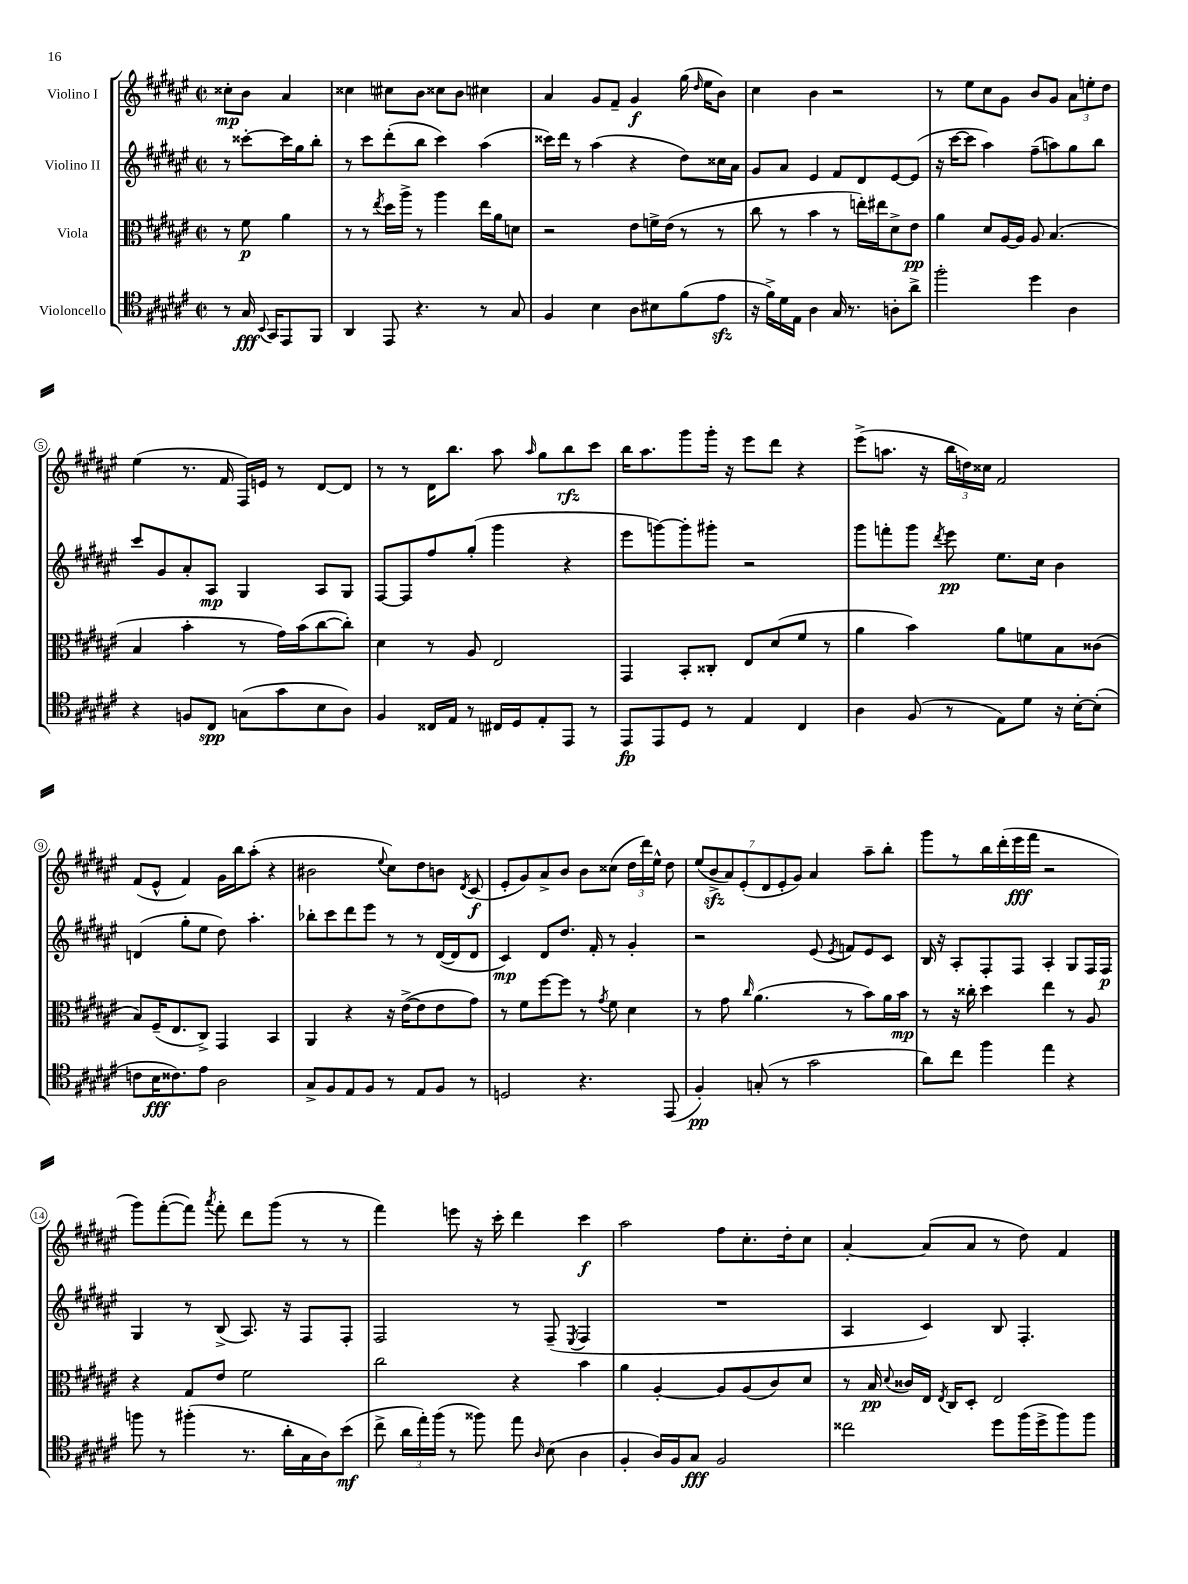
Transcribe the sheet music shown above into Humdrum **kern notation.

**kern	**kern	**kern	**kern
*staff4	*staff3	*staff2	*staff1
*clefC4	*clefC3	*clefG2	*clefG2
*k[f#c#g#d#a#e#]	*k[f#c#g#d#a#e#]	*k[f#c#g#d#a#e#]	*k[f#c#g#d#a#e#]
*M2/2	*M2/2	*M2/2	*M2/2
*met(c|)	*met(c|)	*met(c|)	*met(c|)
8r	8r	8r	8cc##'
16G#	8f#	[8ccc##'	8b
8qqBB	.	.	.
16GG#	.	.	.
8EE#	4a#	16ccc##]	4a#
.	.	16gg#	.
8FF#	.	8bb'	.
=	=	=	=
4AA#	8r	8r	4cc##
.	8r	8ccc#	.
.	8qee#	.	.
8EE#	16dd#	(8ddd#'	8cc#
.	16aa#^	.	.
4.r	8r	8bb	8b
.	4aa#	4ccc#)	8cc##
.	.	.	8b
8r	16ee#	(4aa#	4cc#
.	16a#	.	.
8G#	8d	.	.
=	=	=	=
4F#	2r	16ccc##)	4a#
.	.	16ddd#	.
.	.	8r	.
4B	.	(4aa#	8g#
.	.	.	8f#~
8A#	8e#	4r	4g#
8B#	16f^	.	.
.	(16e#	.	.
(8f#	8r	8dd#)	(16gg#
.	.	.	16qqdd#
.	.	.	16ee#
8e#	8r	16cc##	8b)
.	.	16a#	.
=	=	=	=
16r	8cc#	8g#	4cc#
16f#^)	.	.	.
16d#	8r	8a#	.
16E#	.	.	.
4A#	4b	4e#	4b
16G#	8r	8f#	2r
8.r	.	.	.
.	16ee')	8d#	.
.	16ee#	.	.
8A'	8d#^	[8e#	.
8a#^	8e#	(8e#]	.
=	=	=	=
2ff#'	4a#	16r	8r
.	.	[16ccc#	.
.	.	8ccc#]	8ee#
.	8d#	4aa#)	8cc#
.	[16A#	.	8g#
.	16A#]	.	.
4dd#	8A#	(8ff#~	8b
.	(4.B	8aa)	8g#
4A#	.	8gg#	12a#
.	.	.	12ee'
.	.	8bb	.
.	.	.	12dd#
=	=	=	=
4r	4B	8ccc#	(4ee#
.	.	8g#	.
8F	4b'	8a#'	8.r
8C#	.	8A#	.
.	.	.	16f#
(8G	8r	4G#	16F#)
.	.	.	16e
8g#	16g#)	.	8r
.	(16b	.	.
8B	[8cc#	8A#	[8d#
8A#)	8cc#'])	8G#	8d#]
=	=	=	=
4F#	4d#	[8F#	8r
.	.	8F#]	8r
16C##	8r	8ff#	16d#
16E#	.	.	8.bb
8r	8A#	(8gg#'	.
16C#	2E#	4ggg#	8aa#
16D#	.	.	.
.	.	.	16qqaa#
8E#'	.	.	8gg#
8EE#	.	4r	8bb
8r	.	.	8ccc#
=	=	=	=
8EE#	4GG#	8eee#	16bb
.	.	.	8.aa#
8EE#	.	[8ggg)	.
8D#	8BB'	8ggg']	8ggg#
8r	8C##'	8ggg#'	16ggg#'
.	.	.	16r
4E#	8E#	2r	8eee#
.	(8d#	.	8ddd#
4C#	8f#	.	4r
.	8r	.	.
=	=	=	=
4A#	4a#	8ggg#	(8eee#^
.	.	8fff'	8.aa
(8F#	4b)	8ggg#	.
.	.	.	16r
.	.	8qddd#	.
8r	.	8eee#	24bb
.	.	.	24dd)
.	.	.	24cc##
8E#)	8a#	8.ee#	2f#
8d#	8f	.	.
.	.	16cc#	.
16r	8B	4b	.
[16B'	.	.	.
(8B']	(8c##	.	.
=	=	=	=
8c	8B)	(4d	(8f#
16B	(16F#~	.	8e#^^
8.c##)	8.E#	.	.
.	.	8gg#'	4f#)
8e#	8C#^)	8ee#	.
2A#	4GG#	8dd#)	16g#
.	.	.	16bb
.	.	4.aa#'	(8aa#'
.	4BB	.	4r
=	=	=	=
8G#^	4AA#	8bb-'	2b#
8F#	.	8ccc#	.
8E#	4r	8ddd#	.
8F#	.	8eee#	.
.	.	.	8qqee#
8r	16r	8r	8cc#)
.	([16e#^	.	.
8E#	8e#]	8r	8dd#
8F#	8e#	([16d#	8b
.	.	16d#]	.
.	.	.	8qd#
8r	8g#)	8d#	(8c#
=	=	=	=
2D	8r	4c#)	8e#'
.	8f#	.	8g#)
.	[8ff#	8d#	8a#^
.	8ff#]	8.dd#	8b
4.r	8r	.	8b
.	.	16f#'	.
.	8qg#	.	.
.	8f#	8r	(8cc##
.	4d#	4g#'	24dd#
.	.	.	24ddd#)
.	.	.	24ee#^^
(8EE#	.	.	8dd#
=	=	=	=
4F#')	8r	2r	(14ee#
.	.	.	14b^
.	8g#	.	.
.	.	.	14a#)
.	.	.	(14e#'
.	16qqcc#	.	.
(8G'	(4.a#	.	.
.	.	.	14d#
.	.	.	14e#'
8r	.	.	.
.	.	.	14g#)
2g#	.	(8e#	4a#
.	.	8qe#	.
.	8r	8f)	.
.	8b)	8e#	8aa#~
.	16a#	8c#	8bb'
.	16b	.	.
=	=	=	=
8a#)	8r	16B	8ggg#
.	.	16r	.
8cc#	16r	8A#'	8r
.	16cc##'	.	.
4ff#	4dd#	8F#'	16bb
.	.	.	(16ddd#'
.	.	8F#	16eee#
.	.	.	16fff#
4ee#	4ee#	4A#'	2r
4r	8r	8G#	.
.	8A#	16F#	.
.	.	16F#	.
=	=	=	=
8ff	4r	4G#	8ggg#)
8r	.	.	([8fff#'
(4ff#'	8G#	8r	8fff#])
.	.	.	8qaaa#
.	8e#	(8B^	8fff#'
8.r	2f#	8.A#)	8ddd#
.	.	.	(8ggg#
16a#'	.	16r	.
16G#	.	8F#	8r
16A#)	.	.	.
(8b	.	8F#'	8r
=	=	=	=
8cc#^	2cc#	2F#	4fff#)
24a#	.	.	.
24ee#')	.	.	.
(24ff#	.	.	.
8r	.	.	8eee
8ff##)	.	.	16r
.	.	.	16ccc#'
8ee#	4r	8r	4ddd#
16qqA#	.	.	.
(8B	.	(8F#~	.
.	.	8qE#	.
4A#	4b	4F#	4ccc#
=	=	=	=
4F#'	4a#	1r	2aa#
16A#)	[4A#'	.	.
16F#	.	.	.
8G#	.	.	.
2F#	8A#]	.	8ff#
.	(8A#	.	8.cc#'
.	8c#)	.	.
.	.	.	16dd#'
.	8d#	.	8cc#
=	=	=	=
2cc##	8r	4A#	[4a#'
.	16B	.	.
.	8qqd#	.	.
.	16c##	.	.
.	16E#	4c#)	(8a#]
.	8qE#	.	.
.	16C#	.	.
.	8D#'	.	8a#
8dd#	2E#	8B	8r
(16ff#	.	4.F#'	8dd#)
16dd#^	.	.	.
8ff#)	.	.	4f#
8ff#	.	.	.
==	==	==	==
*-	*-	*-	*-
